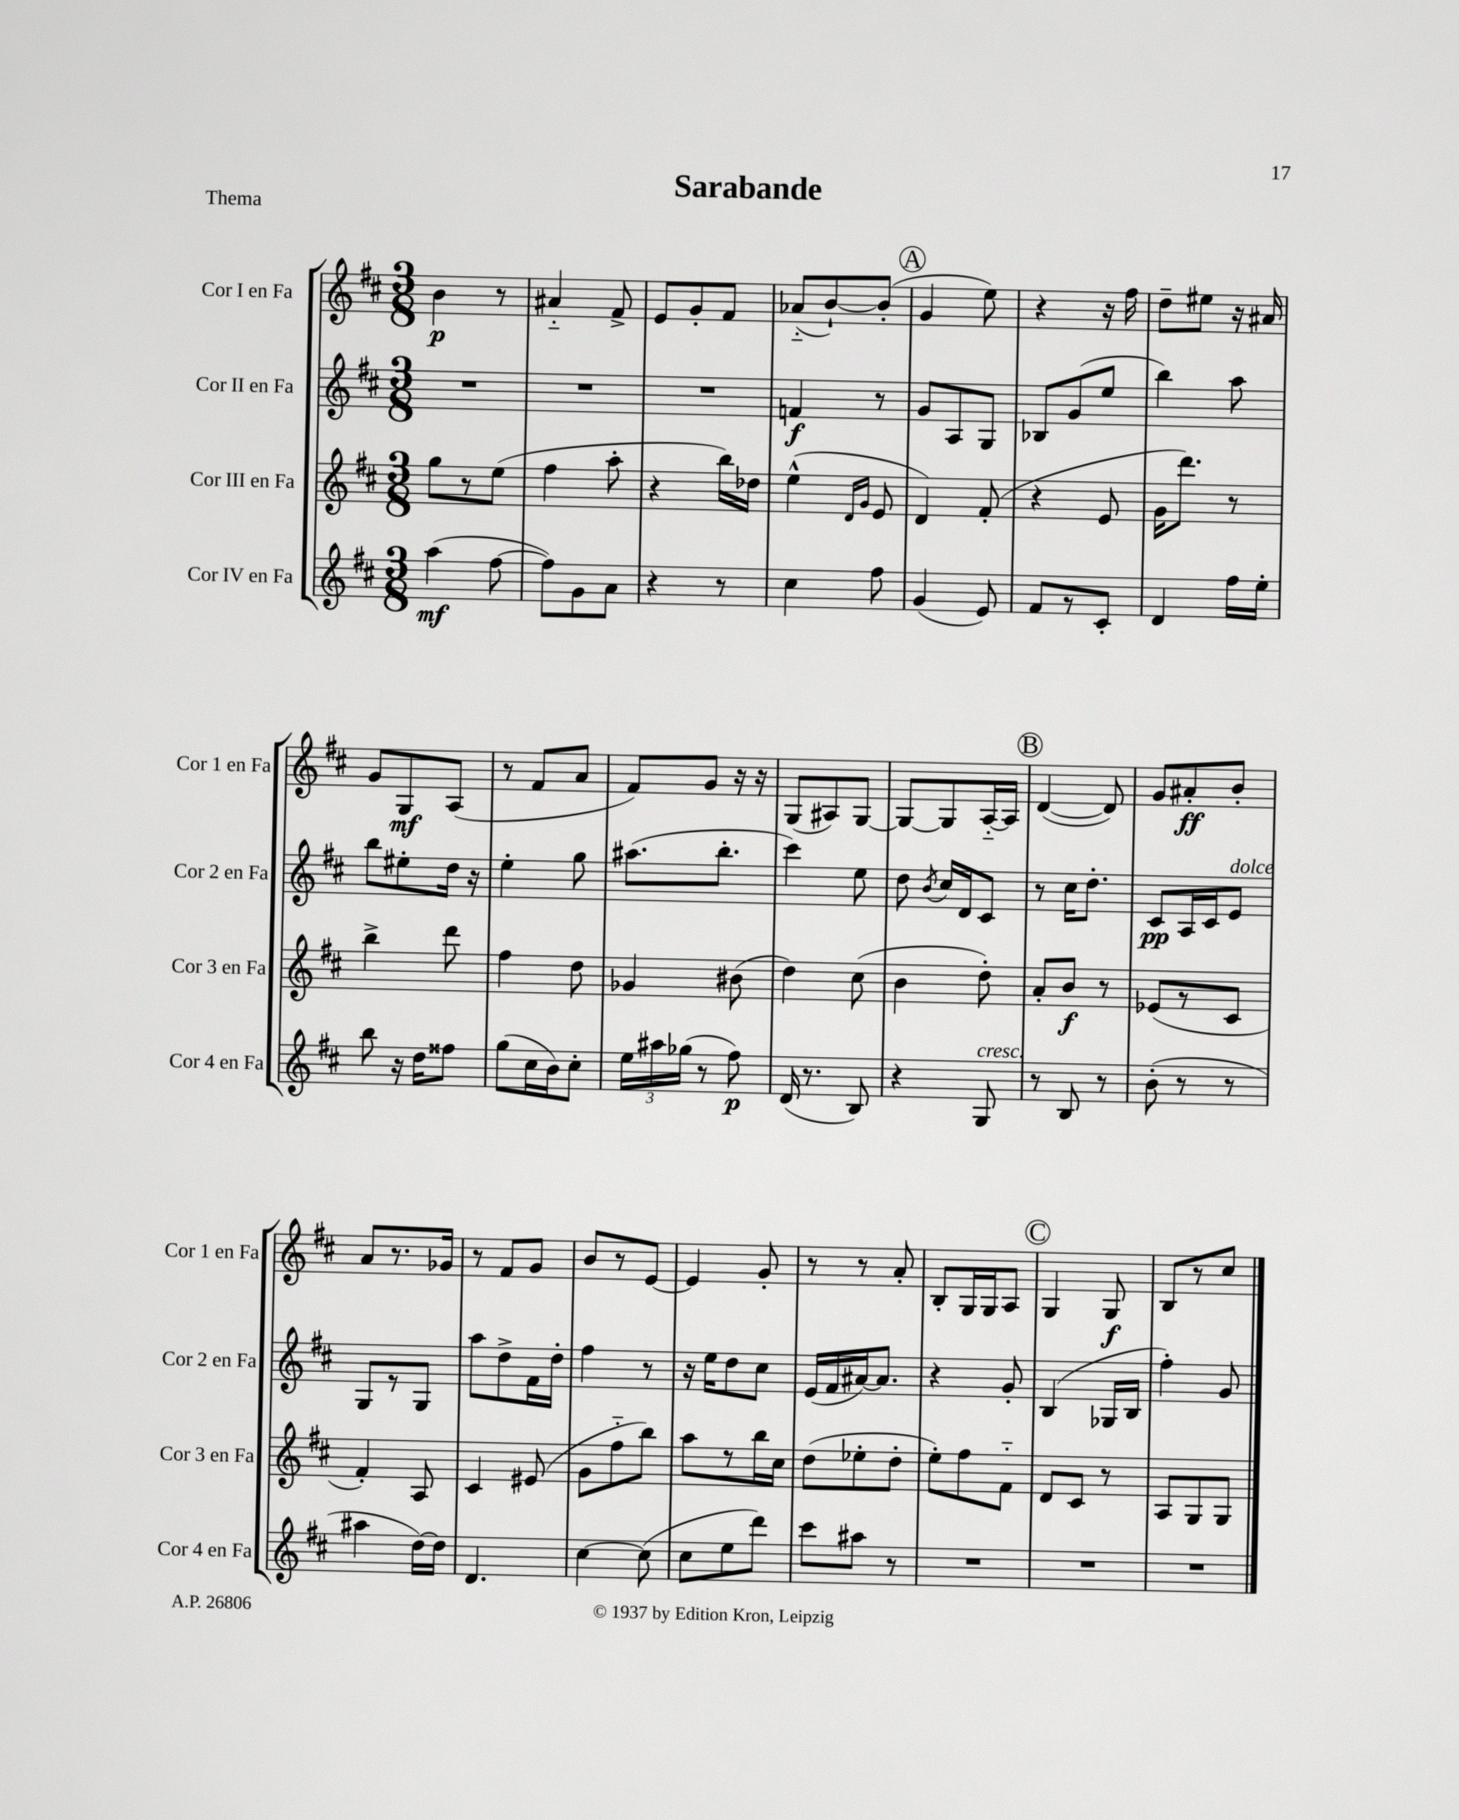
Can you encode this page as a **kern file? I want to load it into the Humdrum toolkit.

**kern	**kern	**kern	**kern
*staff4	*staff3	*staff2	*staff1
*clefG2	*clefG2	*clefG2	*clefG2
*k[f#c#]	*k[f#c#]	*k[f#c#]	*k[f#c#]
*M3/8	*M3/8	*M3/8	*M3/8
(4aa	8gg	4.r	4b
.	8r	.	.
[8ff#	(8ee	.	8r
=	=	=	=
8ff#])	4ff#	4.r	4a#'~
8g	.	.	.
8a	8aa'	.	8f#^
=	=	=	=
4r	4r	4.r	8e
.	.	.	8g'
8r	16bb)	.	8f#
.	16dd-	.	.
=	=	=	=
4cc#	(4ee^^	4f	(8a-'~
.	.	.	[8b`)
.	16qqd	.	.
.	16qqg	.	.
8ff#	8e	8r	(8b']
=	=	=	=
(4g	4d)	8g	4g
.	.	8A	.
8e)	(8f#'	8G	8ee)
=	=	=	=
8f#	4r	8B-	4r
8r	.	(8g	.
8c#'	8e	8ee	16r
.	.	.	16ff#
=	=	=	=
4d	16g	4bb)	8dd~
.	8.ddd)	.	.
.	.	.	8ee#
16ff#	8r	8aa	16r
16ee'	.	.	16a#
=	=	=	=
8bb	4bb^	8bb	8g
16r	.	8ee#'	8G
16dd	.	.	.
8ff##	8ddd	16dd	(8A
.	.	16r	.
=	=	=	=
(8gg	4ff#	4ee'	8r
16cc#	.	.	8f#
16b)	.	.	.
8cc#'	8dd	8gg	8a
=	=	=	=
24ee	4g-	(8.aa#	8f#)
24aa#	.	.	.
(24gg-	.	.	.
8r	.	.	8g
.	.	8.bb'	.
8ff#)	(8b#	.	16r
.	.	.	16r
=	=	=	=
(16d	4dd)	4ccc#)	(8G
8.r	.	.	.
.	.	.	8A#)
8B)	(8cc#	8ee	[8G
=	=	=	=
4r	4b	8dd	8G_
.	.	8qb	.
.	.	16cc#	8G]
.	.	16d	.
8G	8dd')	8c#	[16A'~
.	.	.	16A]
=	=	=	=
8r	8a'	8r	([4d
8B	8b	16cc#	.
.	.	8.dd'	.
8r	8r	.	8d])
=	=	=	=
(8b'	(8e-	8c#	8g
8r	8r	16A	8a#'
.	.	16c#	.
8r	8c#	8e	8b'
=	=	=	=
4aa#	4f#')	8G	8a
.	.	8r	8.r
[16dd)	8A	8G	.
16dd]	.	.	16g-
=	=	=	=
4.d	4c#	8aa	8r
.	.	8dd^	8f#
.	(8e#	16f#	8g
.	.	16dd'	.
=	=	=	=
[4cc#	8g	4ff#	8b
.	8ff#'~	.	8r
(8cc#]	8bb)	8r	[8e
=	=	=	=
8cc#	8aa	16r	4e]
.	.	16ee	.
8ee	8r	8dd	.
8ddd)	16bb	8cc#	8g'
.	16cc#	.	.
=	=	=	=
8ccc#	(8dd	(16e	8r
.	.	16f#	.
8aa#	8ee-'	[16a#)	8r
.	.	8.a#]	.
8r	8dd'	.	8a'
=	=	=	=
4.r	8ee')	4r	8B'
.	8ff#	.	16G
.	.	.	16G
.	8f#'~	8g'	8A
=	=	=	=
4.r	8d	(4B	4G
.	8c#	.	.
.	8r	16G-	8G
.	.	16B	.
=	=	=	=
4.r	8A	4ff#')	8B
.	8G	.	8r
.	8G	8g	8cc#
==	==	==	==
*-	*-	*-	*-
